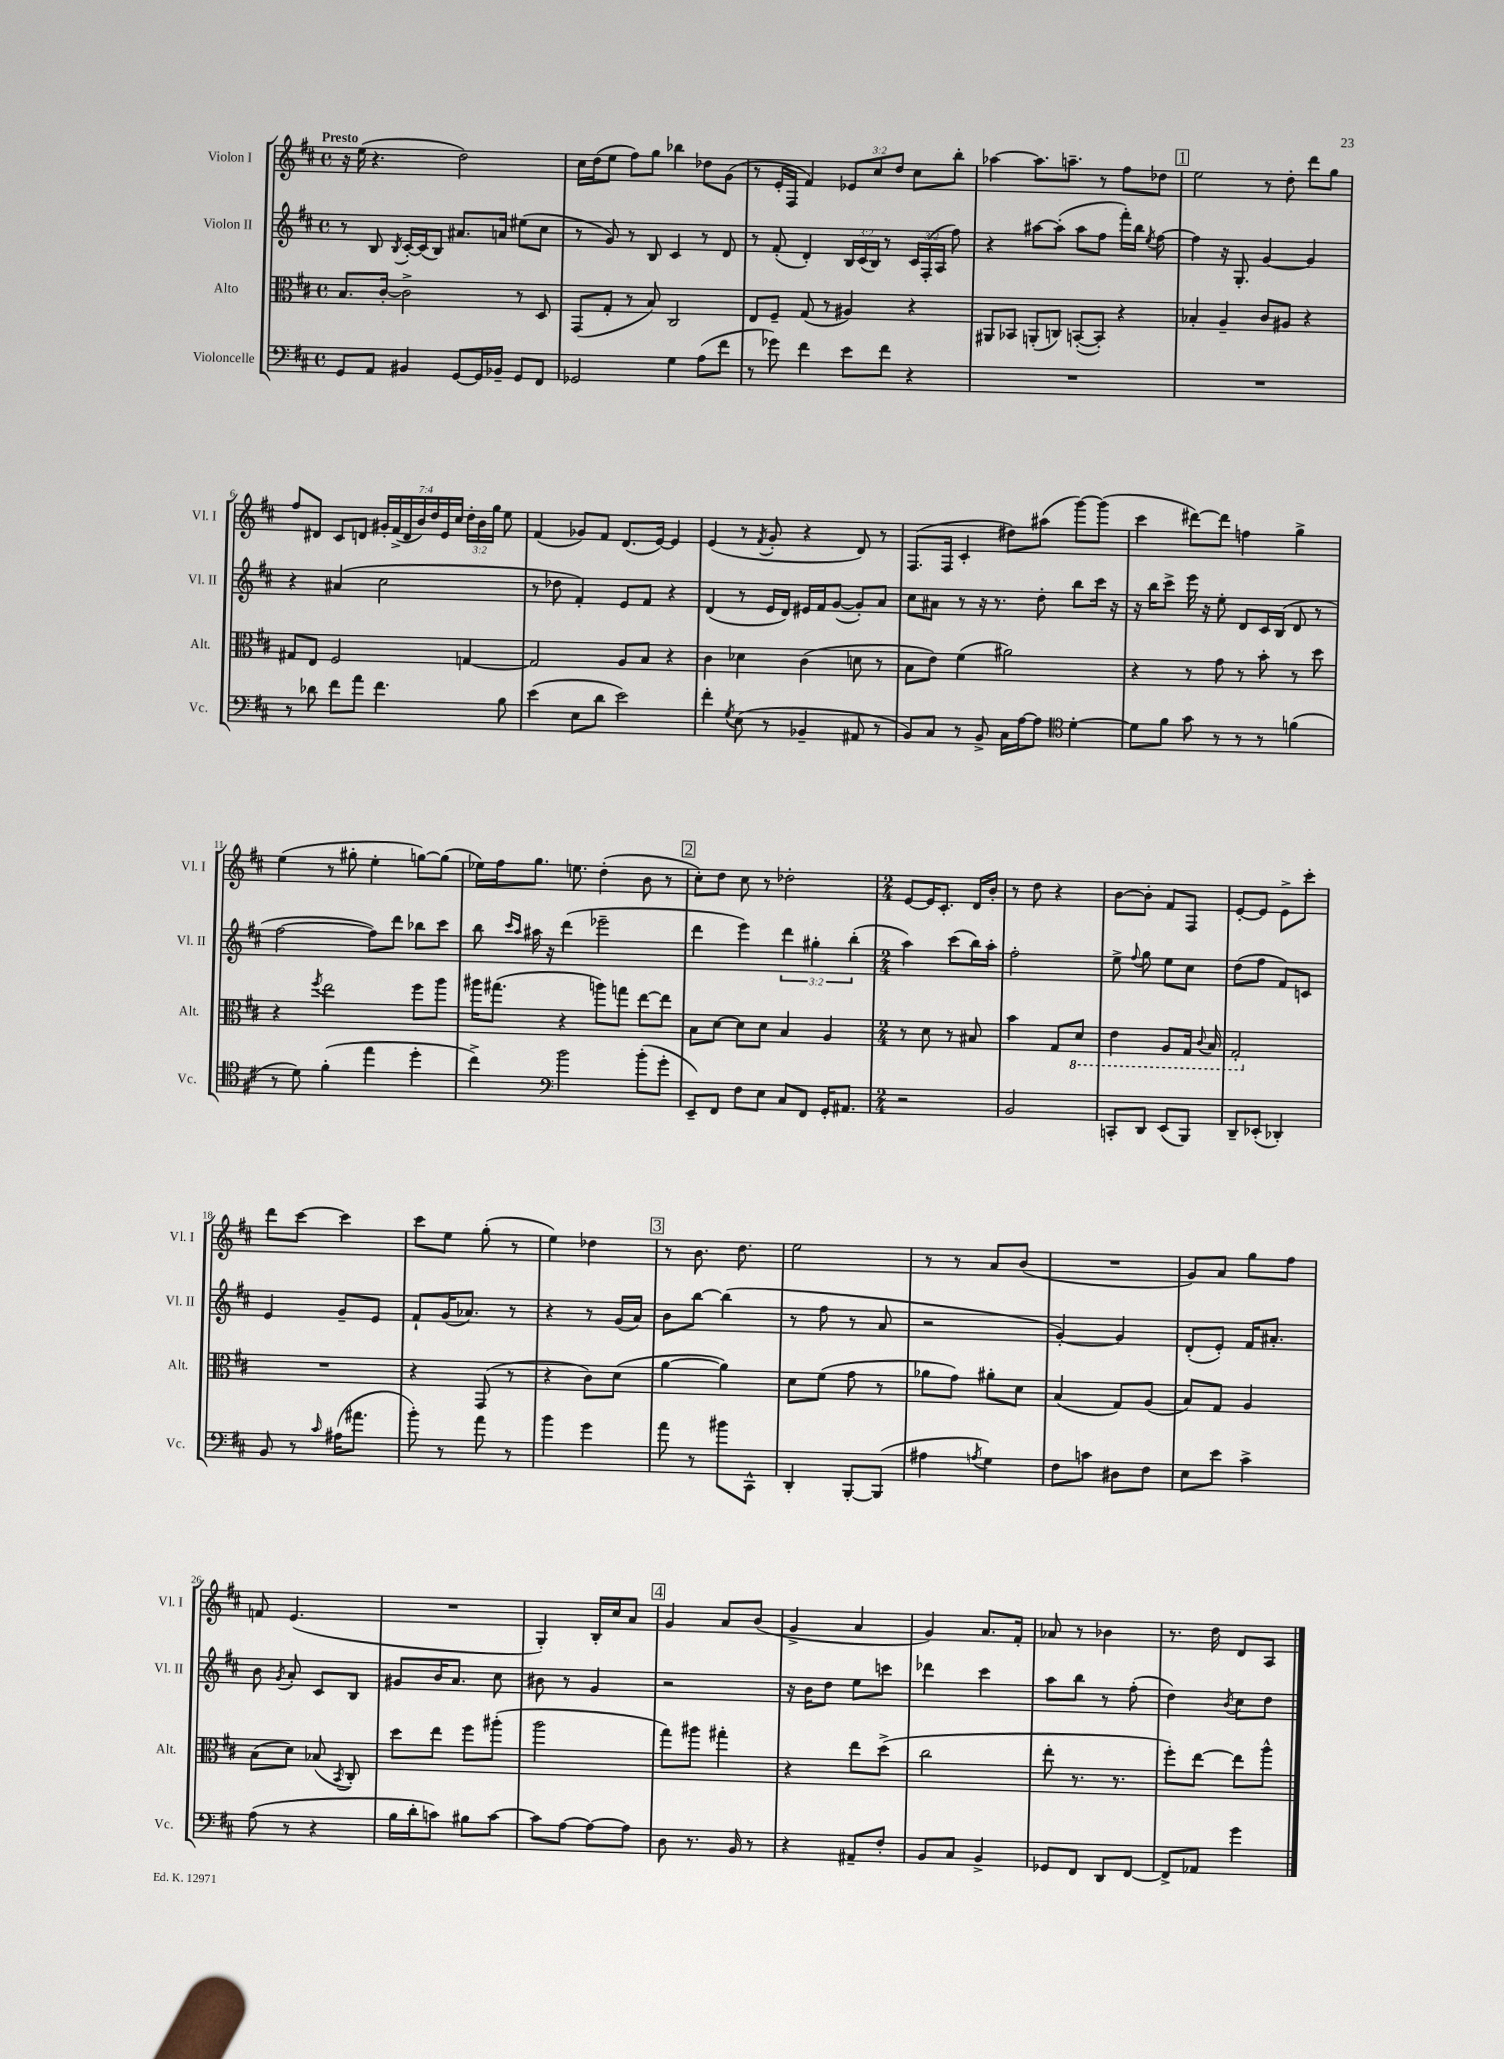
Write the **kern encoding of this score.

**kern	**kern	**kern	**kern
*staff4	*staff3	*staff2	*staff1
*clefF4	*clefC3	*clefG2	*clefG2
*k[f#c#]	*k[f#c#]	*k[f#c#]	*k[f#c#]
*M4/4	*M4/4	*M4/4	*M4/4
*met(c)	*met(c)	*met(c)	*met(c)
8GG	8.B	8r	16r
.	.	.	(16ee
8AA	.	8B	4.r
.	[16c#'	.	.
.	.	8qB	.
4BB#	2c#^]	[16c#'	.
.	.	(16c#]	.
.	.	8B)	.
[8GG	.	8.a#	2dd)
16GG]	.	.	.
16BB-~	.	16a	.
8GG	8r	(8ee#	.
8FF#	8D	8cc#	.
=	=	=	=
2GG-	(8GG	8r	16cc#
.	.	.	(16dd
.	8G'	8g)	8ee
.	8r	8r	8ff#)
.	8B)	8B	8gg
4G	2C#	4c#	4bb-
(8A	.	8r	8dd-
8f#	.	8d	(8g
=	=	=	=
8r	8E	8r	8r
8g-)	8F#~	(8f#'	16e'
.	.	.	16F#
4f#	(8G	4d')	4f#)
.	8r	.	.
8e	4A#)	24B	12e-
.	.	(24c#	.
.	.	24B)	12cc#
8f#	.	8r	.
.	.	.	12dd
4r	4r	24c#	8cc#
.	.	(24F#'	.
.	.	24A	.
.	.	8ff#)	8bb'
=	=	=	=
1r	8AA#	4r	[4aa-
.	8BB-	.	.
.	(8AA'	[8aa#	8.aa-]
.	8C)	(8aa#']	.
.	.	.	8.aa~
.	([8BB'	8aa#	.
.	8BB'])	8ff#	8r
.	4r	16fff#')	8ff#
.	.	16bb	.
.	.	8qee	.
.	.	[8ff#	8dd-
=	=	=	=
1r	4B-'	4ff#]	2ee
.	4A~	16r	.
.	.	8.G'	.
.	8c#	[4g	8r
.	8A#	.	8dd'
.	4r	4g]	8ddd
.	.	.	8gg
=	=	=	=
8r	8G#	4r	8ff#
8d-	8E	.	8d#
8f#	2F#	(4a#	8c#
8a	.	.	8d
4.f#	.	2cc#	28g#'
.	.	.	(28f#^
.	.	.	28d
.	.	.	28b)
.	.	.	28dd
.	.	.	28e
.	.	.	28cc#
.	[4G	.	24dd'
.	.	.	24b
.	.	.	24gg
8B	.	.	8ee
=	=	=	=
(4e	2G]	8r	(4f#
.	.	8dd-	.
8E	.	4f#')	8g-)
8d	.	.	8f#
2e)	8A	8e	(8.d
.	8B	8f#	.
.	.	.	[16e)
.	4r	4r	4e]
=	=	=	=
4f#'	4c#	(4d	(4e
8qG	.	.	.
(8E	4d-	8r	8r
.	.	.	8qf#
8r	.	16e	8g'
.	.	16d)	.
4BB-~	(4c#	16e#	4r
.	.	16f#	.
.	.	([8g	.
8AA#	8d	8g'])	8d)
8r	8r	8a	8r
=	=	=	=
8BB)	8B	8cc#	(8.F#
8C#	8e)	8a#	.
.	.	.	16F#
8r	(4f#	8r	4c#'
8BB^	.	16r	.
.	.	8.r	.
16C#	2a#)	.	8dd#)
[16A	.	.	.
8A]	.	8dd'	(8aa#
*clefC4	*	*	*
[4d'	.	8bb	[8ggg)
.	.	16ccc#	(8ggg]
.	.	16r	.
=	=	=	=
8d]	4r	16r	4ccc#
.	.	16bb	.
8f#	.	8ccc#^	.
8g	8r	16eee	[8ddd#)
.	.	16r	.
8r	8g	8ee'	8ddd#]
8r	8r	8d	4ff
8r	8b'	16c#	.
.	.	(16B	.
(4f	8r	8d	4gg^
.	8dd	8r	.
=	=	=	=
8r	4r	[2ff#	(4ee
8d)	.	.	.
.	8qff#	.	.
(4f#'	2ee	.	8r
.	.	.	8gg#'
4ee	.	8ff#])	4ee'
.	.	8ddd	.
4dd'	8ff#	8bb-	[8gg)
.	8aa	8ccc#	(8gg]
=	=	=	=
4cc#^)	16aa#	8bb	16ee-)
.	(8.gg#	.	16ff#
.	.	16qqccc#	.
.	.	16qqaa	.
.	.	16aa#	8.gg
.	.	16r	.
*clefF4	*	*	*
2b	4r	(4ddd	.
.	.	.	8.ee
.	8aa)	2eee-~	(4dd'
.	8gg	.	.
(8b'	[8ee	.	8b
8g'	8ee]	.	8r
=	=	=	=
8EE~)	8B	4ddd	8cc#')
8FF#	[8d	.	8dd
8F#	8d]	4eee)	8cc#
8E	8d	.	8r
8C#	4B	6ddd	2dd-'
8FF#	.	.	.
.	.	6gg#'	.
16GG'	4A	.	.
8.AA#	.	.	.
.	.	(6bb'	.
=	=	=	=
*M2/4	*M2/4	*M2/4	*M2/4
2r	8r	4aa)	[8e
.	8d	.	16e]
.	.	.	8.c#'
.	8r	(8ccc#	.
.	8B#	16bb)	16d
.	.	16aa'	16b'
=	=	=	=
2BB	4b	2ff#'	8r
.	.	.	8dd
.	8G	.	4r
.	8D	.	.
=	=	=	=
8CC'	4E	8ee^	[8b
.	.	8qqff#	.
8DD	.	8gg	8b']
(8EE	8AA	8ee	8f#
8BBB)	16GG	8cc#	8F#
.	8qqC#	.	.
.	16BB	.	.
=	=	=	=
8DD~	2GG'	(8dd	[8e'
(8EE-'	.	8ff#	8e]
4DD-')	.	8f#)	8e^
.	.	8c	8ccc#'
=	=	=	=
8BB	2r	4e	8ddd
8r	.	.	[8ccc#
16qqc#	.	.	.
(16A#	.	8g~	4ccc#]
8.a#	.	.	.
.	.	8e	.
=	=	=	=
8b')	4r	8f#`	8ccc#
8r	.	(16g	8ee
.	.	8.a-)	.
8a	(8GG	.	(8gg'
8r	8r	8r	8r
=	=	=	=
4b	4r	4r	4ee)
4g	8c#)	8r	4dd-
.	(8d	(16g	.
.	.	16a)	.
=	=	=	=
8a	[4a	8b	8r
8r	.	[8bb	8.b
8b#	4a])	(4bb]	.
.	.	.	8.dd
8CC#^^	.	.	.
=	=	=	=
4DD'	8d	8r	2ee
.	(8f#	8ff#	.
[8BBB'	8g	8r	.
(8BBB]	8r	8a	.
=	=	=	=
4A#	8a-	2r	8r
.	8g)	.	8r
8qA	.	.	.
4G)	8a#'	.	8a
.	8d	.	(8b
=	=	=	=
8F#	(4B	[4g')	2r
8c	.	.	.
8D#	8G)	4g]	.
8F#	(8A	.	.
=	=	=	=
8E	8B)	(8d'	8g)
8e	8G	8e')	8a
4c#^	4A	16f#	8gg
.	.	8.a#'	.
.	.	.	8ff#
=	=	=	=
(8A	(8B	8b	8f
.	.	8qg	.
8r	8d)	8a'	(4.e
4r	(8B-	8c#	.
.	8qBB	.	.
.	8C#')	8B	.
=	=	=	=
16B	8dd	8g#	2r
16d'	.	.	.
8c)	8ee	16b	.
.	.	8.a	.
8B#	8ff#	.	.
[8c	(8aa#'	8cc#	.
=	=	=	=
8c]	2aa	8b#	4G')
[8A	.	8r	.
8A_	.	4g	16B'
.	.	.	16cc#
8A]	.	.	8a
=	=	=	=
8D	8gg)	2r	4g
8.r	8aa#	.	.
.	4gg#'	.	8a
16BB	.	.	.
8r	.	.	(8b
=	=	=	=
4r	4r	16r	4g^
.	.	16b	.
.	.	8dd	.
8AA#~	8ee	8ee	4a
8F#'	(8dd^	8ccc	.
=	=	=	=
8BB	2cc#	4ddd-	4g)
8C#	.	.	.
4BB^	.	4ccc#	8.a
.	.	.	16f#'
=	=	=	=
8GG-	8ee'	8aa	8a-
8FF#	8.r	8bb	8r
8DD	.	8r	4b-
.	8.r	.	.
[8FF#	.	(8ff#'	.
=	=	=	=
8FF#^]	8ff#')	4dd)	8.r
8AA-	[8ee	.	.
.	.	.	16dd
.	.	8qb	.
4g	8ee]	8cc#	8d
.	8aa^^	8dd	8A
==	==	==	==
*-	*-	*-	*-
